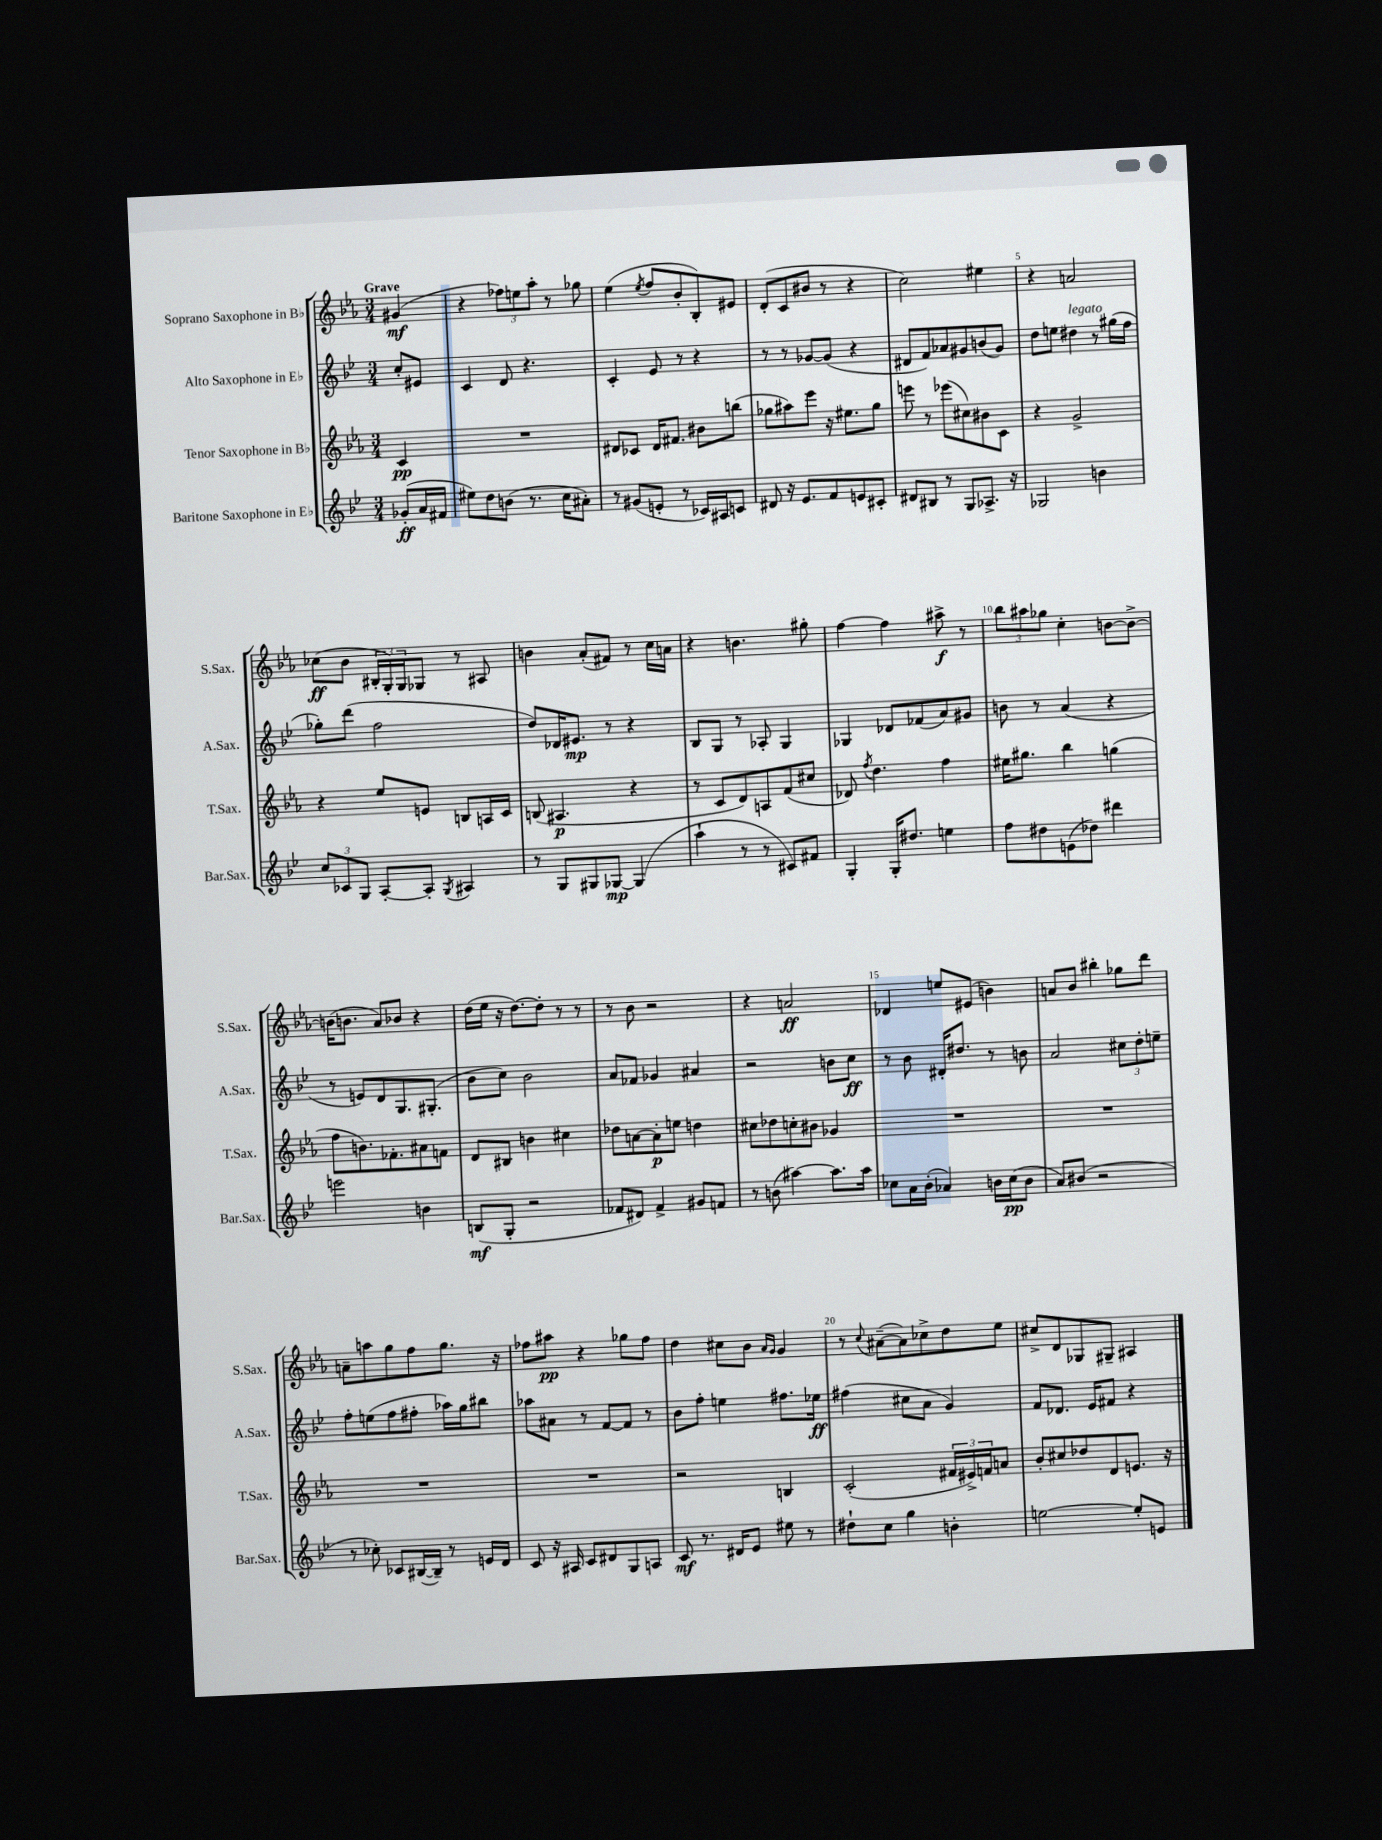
<<
\new StaffGroup <<
\new Staff = "s0" \with { instrumentName = "Soprano Saxophone in Bb" shortInstrumentName = "S.Sax." } {
    \clef treble \key ees \major \numericTimeSignature \time 3/4 \partial 4 \tempo "Grave"
    gis'4\mf( |
    r4 \tuplet 3/2 { fes''8) e''8 aes''8-. } r8 ges''8 |
    ees''4( \acciaccatura { ees''8 } f''8 bes'8-. bes8-.) eis'8 |
    d'8-.( c'8 bis'8 r8 r4 |
    c''2) eis''4 |
    r4 a'2 |
    ces''8\ff( bes'8 \tuplet 3/2 { bis16-. g16-.) g16 } ges8 r8 ais8 |
    b'4 aes'8-.( fis'8) r8 c''16 a'16 |
    r4 b'4. gis''8-. |
    f''4~ f''4 ais''8->\f r8 |
    \tuplet 3/2 { bes''8 ais''8 ges''8 } c''4-. b'8~ b'8~-> |
    b'16( b'8. aes'8) bes'8 r4 |
    d''16( ees''16 r16 d''8.~) d''8-. r8 r8 |
    r8 bes'8 r2 |
    r4 a'2\ff |
    des'4 e''8 eis'8( b'4) |
    a'8 bes'8 bis''4-. ges''8 d'''8 |
    a'8-- a''8 g''8 f''8 g''8. r16 |
    fes''8 ais''8\pp r4 ges''8 fes''8 |
    d''4 cis''8 bes'8 \grace { aes'16 g'16 } g'4 |
    r8 \appoggiatura { c''8 } ais'8~--( ais'8) ces''8-> d''8 ees''8 |
    cis''8-> d'8 ges8 gis8-- ais4 \bar "|." |
}
\new Staff = "s1" \with { instrumentName = "Alto Saxophone in Eb" shortInstrumentName = "A.Sax." } {
    \clef treble \key bes \major \numericTimeSignature \time 3/4 \partial 4
    c''8-. eis'8 |
    c'4 d'8 r4. |
    c'4-. ees'8 r8 r4 |
    r8 r8 ges'8~ ges'8( r4 |
    dis'8 f'8) aes'8 gis'8 b'8( gis'8) |
    d''8 e''8 dis''4^\markup { \italic "legato" } r8 gis''16( f''16 |
    ges''8-.) d'''8( f''2 |
    d''8) des'16 eis'8.\mp r8 r4 |
    bes8 g8 r8 aes8-. g4 |
    ges4 des'8 fes'8( a'8) gis'8 |
    b'8 r8 a'4( r4 |
    r8 e'8) d'8 g8. gis8.-.( |
    bes'8 c''8) bes'2 |
    a'8 fes'8 ges'4 ais'4 |
    r2 b'8 c''8\ff |
    r8 bes'8 dis'16-. dis''8. r8 b'8 |
    a'2 \tuplet 3/2 { cis''8 d''8-. e''8-- } |
    f''8-. e''8( f''8 fis''8-. aes''16) g''16 bis''8 |
    aes''8 ais'8 r8 f'8~ f'8 r8 |
    bes'8 f''8-. e''4 fis''8. ees''16\ff |
    fis''4( cis''8 a'8 g'4) |
    f'8 des'8. ees'16 fis'8 r4 \bar "|." |
}
\new Staff = "s2" \with { instrumentName = "Tenor Saxophone in Bb" shortInstrumentName = "T.Sax." } {
    \clef treble \key ees \major \numericTimeSignature \time 3/4 \partial 4
    c'4\pp |
    R2. |
    dis'8 ces'8 dis'16 fis'8. bis'8 b''8( |
    ges''8 ais''8) ees'''8 r16 eis''8. ges''8 |
    e'''8 r8 ees'''8( cis''8) bis'8 c'8 |
    r4 g'2-> |
    r4 ees''8 e'8 b8 a16 c'16 |
    b8( ais4.\p r4 |
    r8 c'8 d'8) a8 f'8( cis''8 |
    des'8) \acciaccatura { f''8 } d''4. f''4 |
    eis''16 gis''8. bes''4 g''4( |
    f''8 b'8.) fes'8.-. ais'8 f'8 |
    d'8 bis8 b'4 cis''4 |
    des''8 a'8~ a'8-.\p e''8 d''4 |
    cis''8 des''8 c''8-. bis'8 ges'4 |
    R2. |
    R2. |
    R2. |
    R2. |
    r2 b4 |
    c'2-.( \tuplet 3/2 { fis'16 eis'16->) f'16 } a'8 |
    bes'8-. cis''8 des''8 d'8 e'8. r16 \bar "|." |
}
\new Staff = "s3" \with { instrumentName = "Baritone Saxophone in Eb" shortInstrumentName = "Bar.Sax." } {
    \clef treble \key bes \major \numericTimeSignature \time 3/4 \partial 4
    ges'8-.\ff( a'16 fis'16 |
    eis''8) d''8 b'8( r8. c''16 ais'8-.) |
    r8 gis'8( e'8-. r8 ces'16) ais16 c'8 |
    dis'8 r16 ees'8. f'8 e'8 cis'8-. |
    dis'8 bis8 r8 g8 aes8.-> r16 |
    ges2 b'4 |
    \tuplet 3/2 { c''8 ces'8 g8 } a8~-. a8-. \acciaccatura { g8 } ais4 |
    r8 g8 gis8 ges8~\mp ges4( |
    a''4-! r8 r8 cis'8) fis'8 |
    g4-. g16-. dis''8. e''4 |
    f''8 dis''8 e'8( des''8) dis'''4 |
    e'''2 b'4 |
    b8\mf( g8-. r2 |
    fes'8 dis'8) fes'4-> gis'8 f'8 |
    r8 b'8( ais''4~) ais''8. ais''16 |
    ces''8 a'16 bes'16-.( aes'4) b'16 ces''16\pp( b'8 |
    a'8) bis'8( r2 |
    r8 ces''8-.) ces'8 bis16~( bis16--) r8 e'16 d'16 |
    c'8 r16 ais16 c'8 dis'8 g8 a8 |
    c'8\mf r8. dis'16 ees'8 eis''8 r8 |
    dis''8-! c''8 g''4 b'4-. |
    e''2~ e''8-. e'8 \bar "|." |
}
>>
>>
\layout { \context { \Score \override BarNumber.break-visibility = ##(#f #t #t) barNumberVisibility = #(every-nth-bar-number-visible 5) } }
